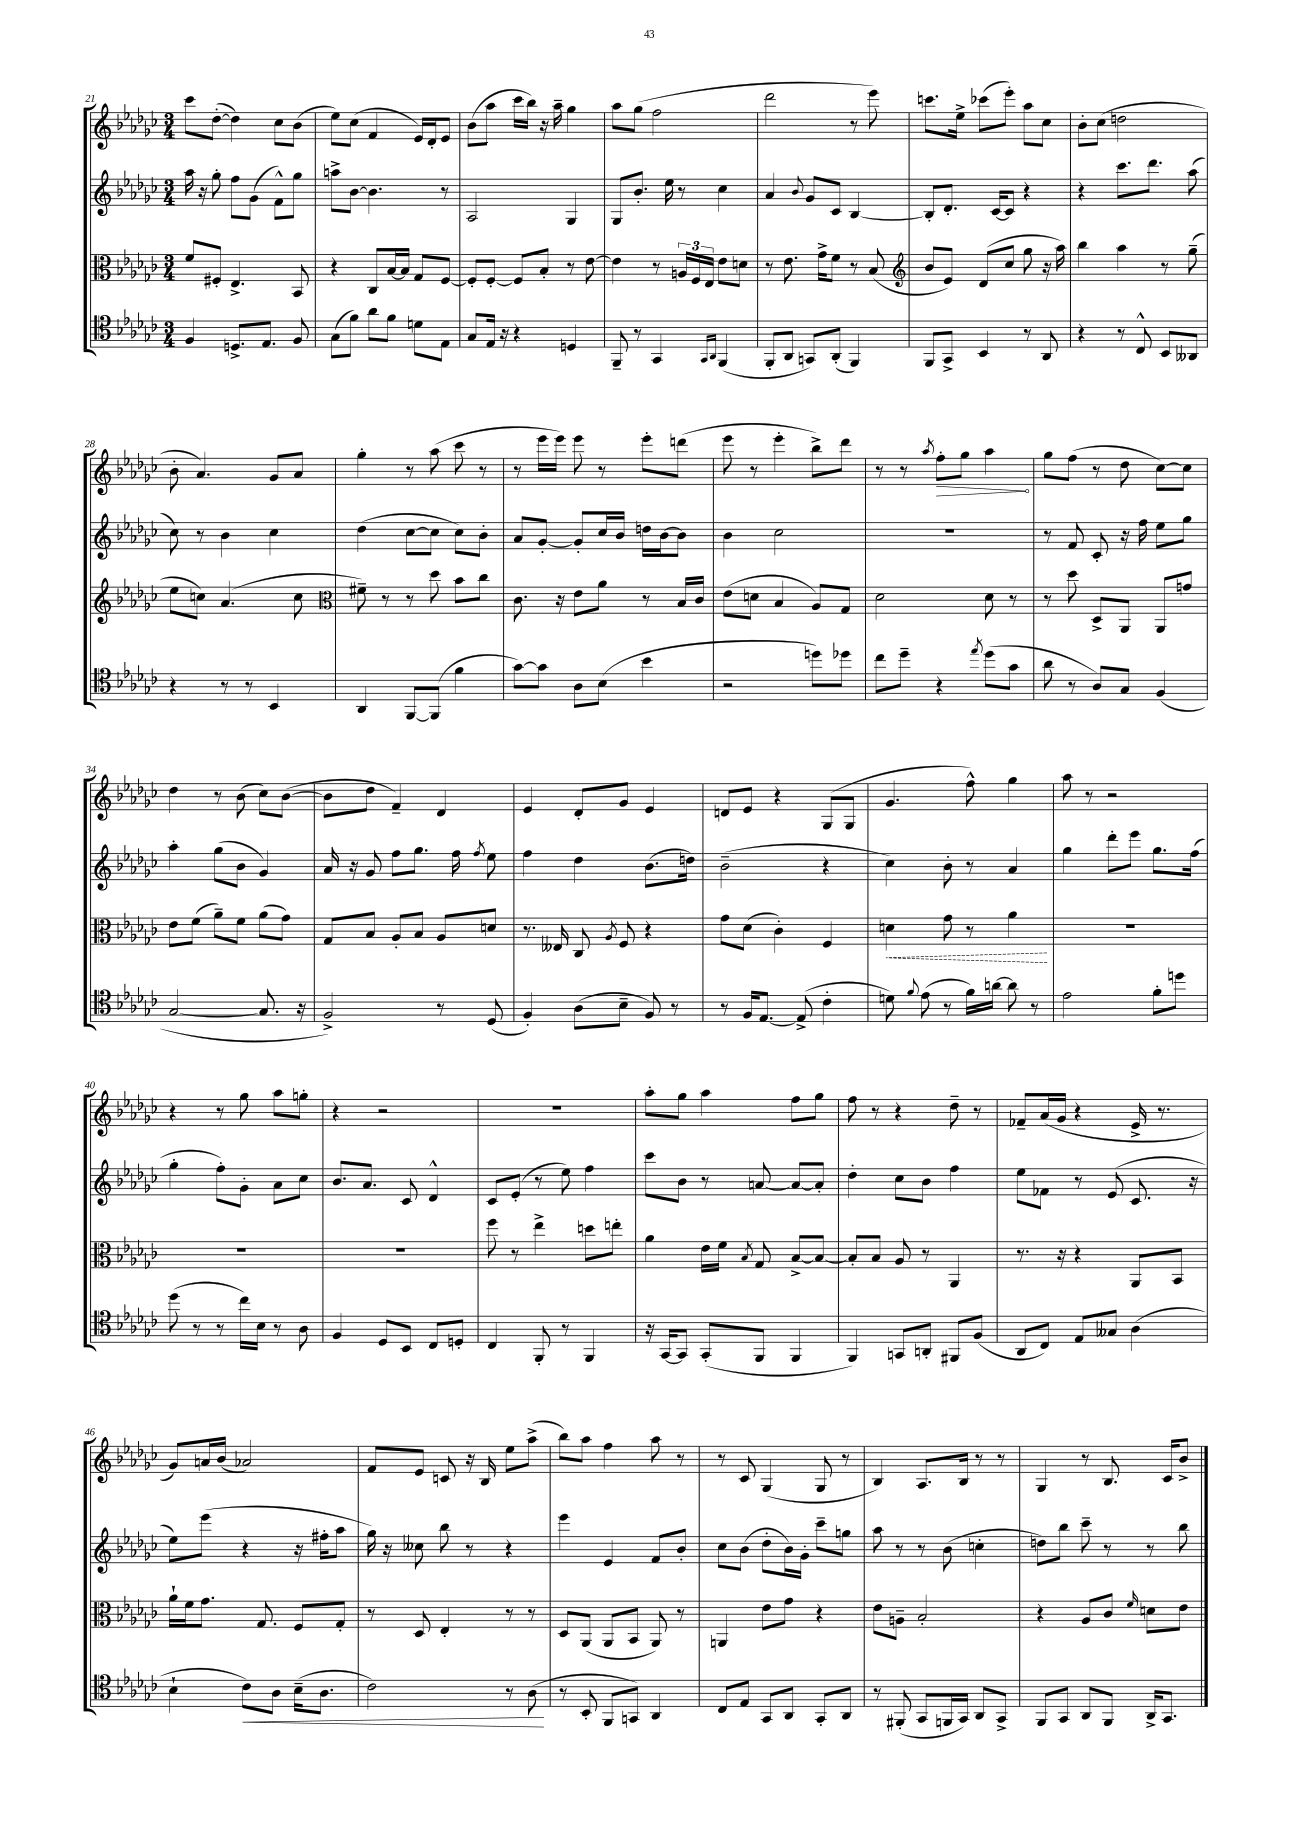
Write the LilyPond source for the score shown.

<<
\new StaffGroup <<
\new Staff = "s0" {
    \clef treble \key ges \major \numericTimeSignature \time 3/4
    \autoBeamOff ces'''8[ des''8]~-.( des''4) ces''8[ bes'8]( |
    ees''8[) ces''8]( f'4 ees'16[) des'16-. ees'8] |
    bes'8[( aes''8] ces'''16[ bes''16]) r16 aes''16-- ges''4 |
    aes''8[ ges''8]( f''2 |
    des'''2 r8 ees'''8) |
    c'''8.[ ees''16]-> ces'''8[( ees'''8]-.) aes''8[ ces''8] |
    bes'8[-. ces''8]( d''2 |
    bes'8-. aes'4.) ges'8[ aes'8] |
    ges''4-. r8 aes''8( ces'''8 r8 |
    r8 ees'''16[ ees'''16]) ees'''8 r8 ees'''8[-. d'''8]( |
    ees'''8 r8 ees'''4-. bes''8[->) des'''8] |
    r8 r8 \acciaccatura { aes''8 } \once \override Hairpin.circled-tip = ##t f''8[-.\> ges''8] aes''4\! |
    ges''8[ f''8]( r8 des''8 ces''8[~) ces''8] |
    des''4 r8 bes'8( ces''8[) bes'8]~( |
    bes'8[ des''8] f'4--) des'4 |
    ees'4 des'8[-. ges'8] ees'4 |
    d'8[ ees'8] r4 ges8[( ges8] |
    ges'4. f''8-^) ges''4 |
    aes''8 r8 r2 |
    r4 r8 ges''8 aes''8[ g''8]-. |
    r4 r2 |
    R2. |
    aes''8[-. ges''8] aes''4 f''8[ ges''8] |
    f''8 r8 r4 des''8-- r8 |
    fes'8[-- aes'16( ges'16] r4 ees'16-> r8. |
    ges'8[) a'16 bes'16]( aes'2) |
    f'8[ ees'8] c'8 r16 bes16 ees''8[ aes''8]->( |
    bes''8[) aes''8] f''4 aes''8 r8 |
    r8 ces'8 ges4( ges8 r8 |
    bes4) aes8.[ bes16] r8 r8 |
    ges4 r8 bes8. ces'16[ bes'8]-> \bar "|." |
}
\new Staff = "s1" {
    \clef treble \key ges \major \numericTimeSignature \time 3/4
    \autoBeamOff aes''16 r16 ges''8-. f''8[ ges'8]( f'8[-^) ges''8] |
    a''8[-> bes'8]~ bes'4. r8 |
    aes2 ges4 |
    ges8[ bes'8.]-. ees''16 r8 ces''4 |
    aes'4 \appoggiatura { bes'8 } ges'8[ ces'8] bes4~ |
    bes8[-. des'8.]-. ces'16[~ ces'8] r4 |
    r4 ces'''8.[ des'''8.] aes''8( |
    ces''8) r8 bes'4 ces''4 |
    des''4( ces''8[~ ces''8] ces''8[) bes'8]-. |
    aes'8[ ges'8]~-. ges'8[-. ces''16 bes'16] d''16[ bes'16~ bes'8] |
    bes'4 ces''2 |
    R2. |
    r8 f'8 ces'8-. r16 f''16 ees''8[ ges''8] |
    aes''4-. ges''8[( bes'8] ges'4) |
    aes'16 r16 ges'8 f''8[ ges''8.] f''16 \acciaccatura { f''8 } ees''8 |
    f''4 des''4 bes'8.[( d''16]) |
    bes'2--( r4 |
    ces''4) bes'8-. r8 aes'4 |
    ges''4 des'''8[-. ees'''8] ges''8.[ f''16]( |
    ges''4-. f''8[-.) ges'8]-. aes'8[ ces''8] |
    bes'8.[ aes'8.] ces'8 des'4-^ |
    ces'8[ ees'8]-.( r8 ees''8) f''4 |
    ces'''8[ bes'8] r8 a'8~ a'8[~ a'8]-. |
    des''4-. ces''8[ bes'8] f''4 |
    ees''8[ fes'8] r8 ees'8( ces'8. r16 |
    ees''8[) ees'''8]( r4 r16 fis''16[-. aes''8] |
    ges''16) r16 ceses''8 bes''8 r8 r4 |
    ees'''4 ees'4 f'8[ bes'8]-. |
    ces''8[ bes'8]( des''8[-. bes'16) ges'16]-. ces'''8[-- g''8] |
    aes''8 r8 r8 bes'8( c''4-. |
    d''8[) bes''8] ces'''8-- r8 r8 bes''8 \bar "|." |
}
\new Staff = "s2" {
    \clef alto \key ges \major \numericTimeSignature \time 3/4
    \autoBeamOff f'8[ fis8]-. ees4.-> bes,8 |
    r4 ces8[ bes16~ bes16] ges8[ f8]~ |
    f8[-. f8]~-. f8[ bes8]-. r8 ees'8~ |
    ees'4 r8 \tuplet 3/2 { a16[ f16 ees16] } ees'8[ d'8] |
    r8 ees'8. ges'16[-> f'8] r8 bes8( |
    \clef treble bes'8[ ees'8]) des'8[( ces''8] ges''8 r16 aes''16) |
    bes''4 aes''4 r8 ges''8--( |
    ees''8[ c''8]) aes'4.( c''8 |
    \clef alto fis'8--) r8 r8 des''8 bes'8[ ces''8] |
    ces'8. r16 ees'8[ aes'8] r8 bes16[ ces'16] |
    ees'8[( d'8] bes4 aes8[) ges8] |
    des'2 des'8 r8 |
    r8 des''8 des8[-> aes,8] aes,8[ g'8] |
    ees'8[ f'8]( aes'8[--) f'8] aes'8[( ges'8]) |
    ges8[ bes8] aes8[-. bes8] aes8[ d'8] |
    r8. eeses16 ces8 \acciaccatura { aes8 } f8 r4 |
    ges'8[ des'8]( ces'4-.) f4 |
    \once \override Hairpin.style = #'dashed-line d'4\< ges'8 r8 aes'4\! |
    R2. |
    R2. |
    R2. |
    f''8 r8 ees''4-> d''8[ e''8]-. |
    aes'4 ees'16[ f'16] \acciaccatura { bes8 } ges8 bes8[~-> bes8]~ |
    bes8[-. bes8] aes8 r8 aes,4 |
    r8. r16 r4 aes,8[ bes,8] |
    aes'16[-! f'16 ges'8.] ges8. f8[ ges8]-. |
    r8 des8 ees4-. r8 r8 |
    des8[ aes,8]( aes,8[ bes,8] aes,8) r8 |
    a,4 ees'8[ ges'8] r4 |
    ees'8[ a8]-- bes2-. |
    r4 aes8[ ces'8] \grace { f'16 } d'8[ ees'8] \bar "|." |
}
\new Staff = "s3" {
    \clef tenor \key ges \major \numericTimeSignature \time 3/4
    \autoBeamOff f4 d8.[-> ees8.] f8 |
    ges8[( f'8]) aes'8[ f'8] d'8[ ees8] |
    ges8[ ees16] r16 r4 d4 |
    f,8-- r8 ges,4 \grace { ges,16[ aes,16] } f,4( |
    f,8[-. aes,8] g,8[) aes,8]-.( f,4) |
    f,8[ ges,8]-> bes,4 r8 aes,8 |
    r4 r8 ces8-^ bes,8[ aeses,8] |
    r4 r8 r8 bes,4 |
    aes,4 f,8[~ f,8]( f'4 |
    ges'8[~) ges'8] aes8[ bes8]( bes'4 |
    r2 d''8[) des''8] |
    ces''8[ des''8]-- r4 \acciaccatura { ees''8 } des''8[( ges'8] |
    aes'8 r8 aes8[) ges8] f4( |
    ges2~ ges8. r16 |
    f2->) r8 des8( |
    f4-.) aes8[( bes8]-- f8) r8 |
    r8 f16[ ees8.]~ ees8->( ces'4-. |
    d'8) \appoggiatura { f'8 } ees'8( r8 f'16[) a'16]~ a'8 r8 |
    ees'2 f'8[-. d''8] |
    des''8( r8 r8 ces''16[) bes16] r8 aes8 |
    f4 des8[ bes,8] ces8[ d8]-. |
    ces4 f,8-. r8 f,4 |
    r16 ges,16[~ ges,8] ges,8[-.( f,8] f,4 |
    f,4) g,8[ a,8]-. fis,8[ f8]( |
    aes,8[ ces8]) ees8[ geses8] aes4( |
    bes4-! ces'8[\<) aes8] bes16[--( aes8.] |
    ces'2) r8 aes8\!( |
    r8 bes,8-. f,8[ g,8]) aes,4 |
    ces8[ ees8] ges,8[ aes,8] ges,8[-. aes,8] |
    r8 fis,8-.( ges,8[ f,16 ges,16]) aes,8[ ges,8]-> |
    f,8[ ges,8] aes,8[ f,8] aes,16[-> ges,8.] \bar "|." |
}
>>
>>
\layout { \context { \Score currentBarNumber = #21 } }
